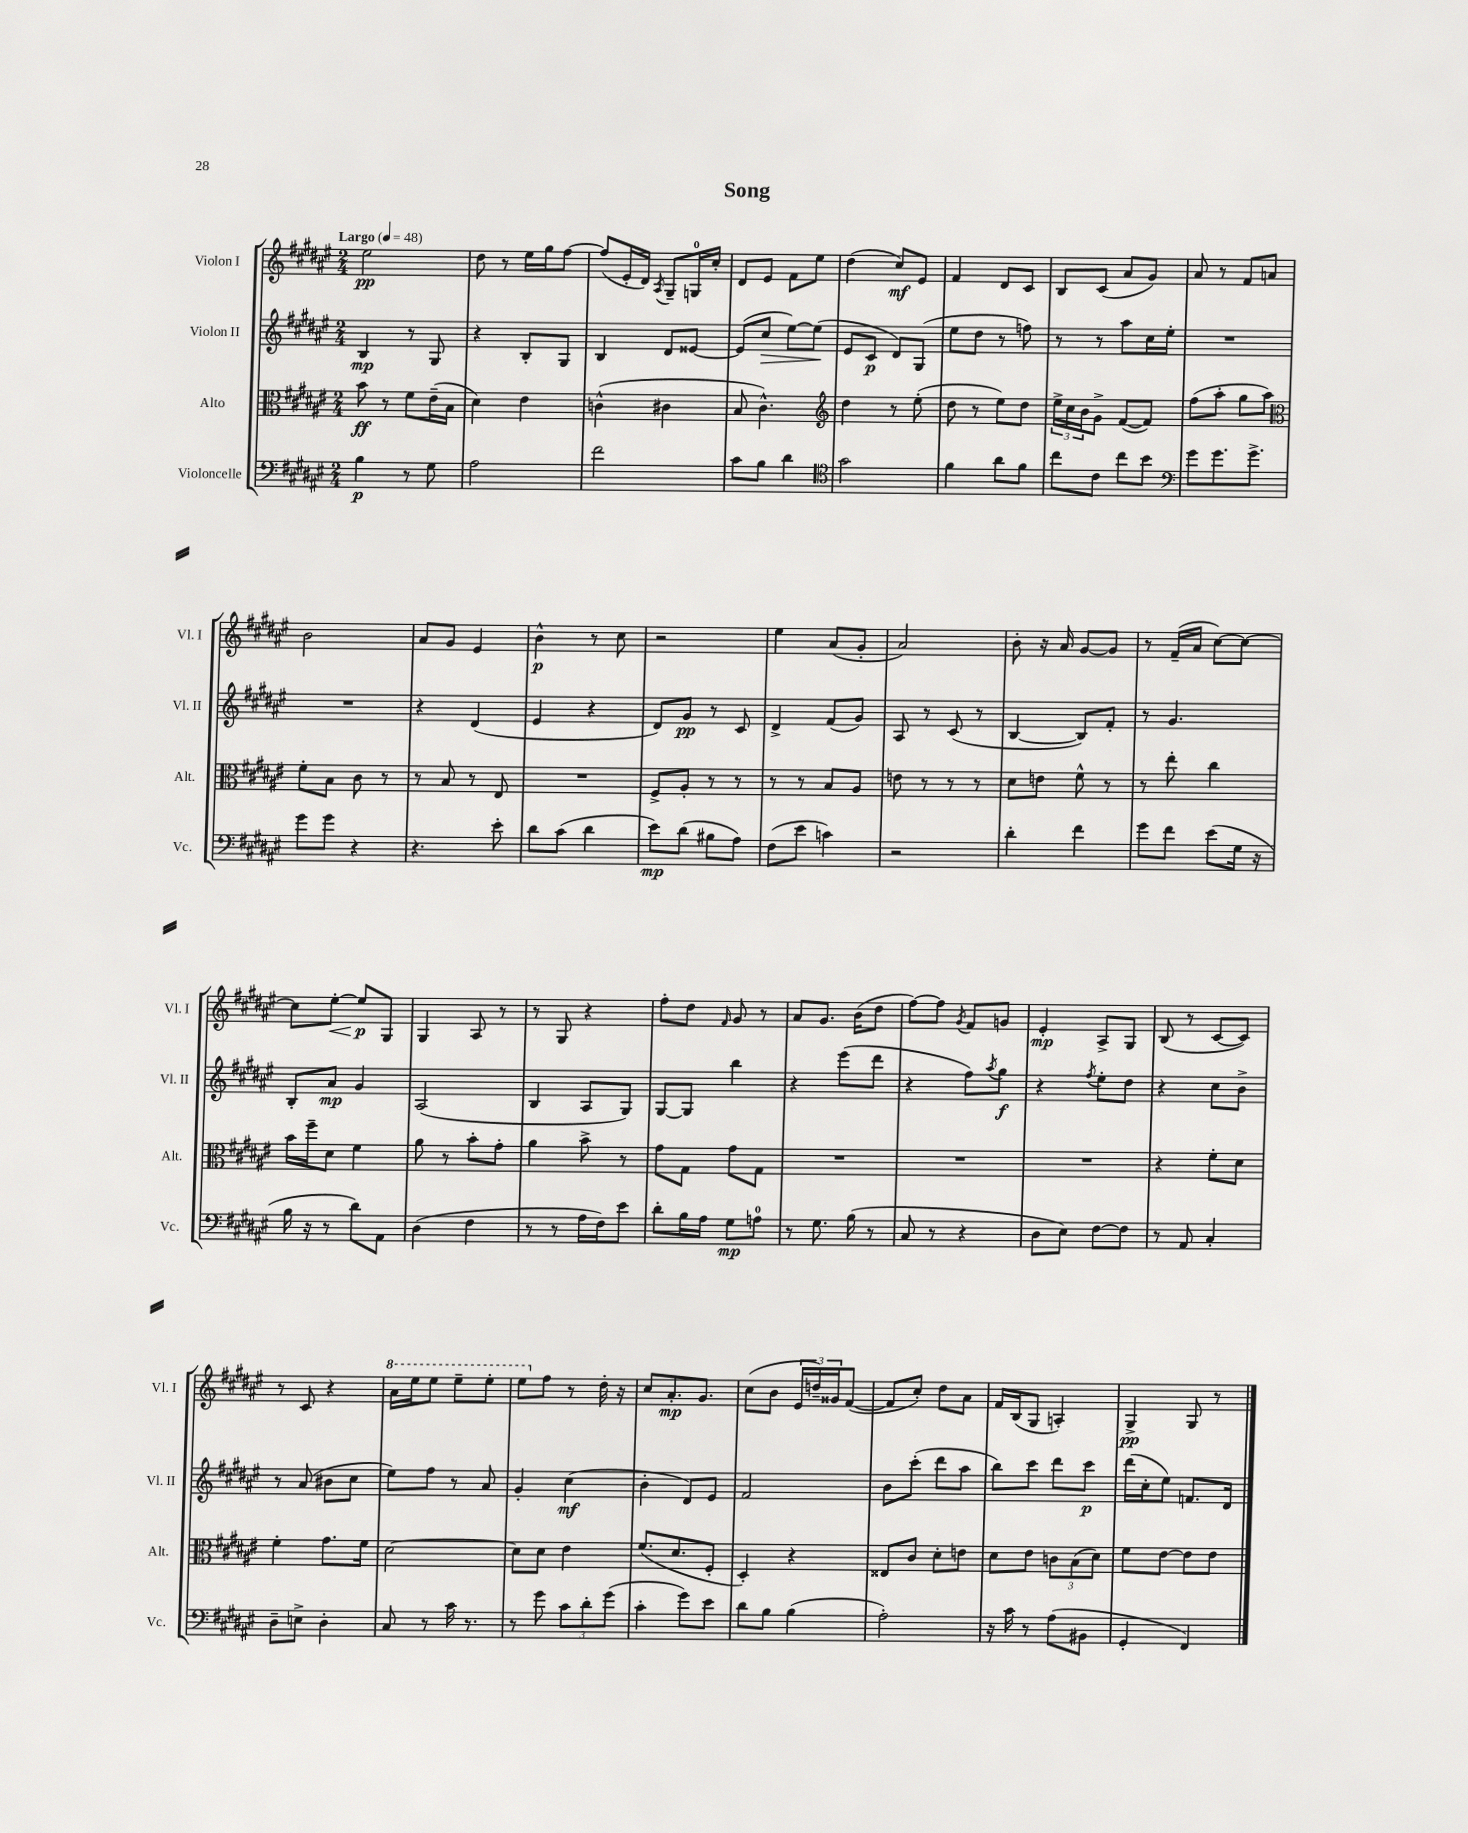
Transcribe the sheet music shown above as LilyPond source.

\header { title = "Song" }
<<
\new StaffGroup <<
\new Staff = "s0" \with { instrumentName = "Violon I" shortInstrumentName = "Vl. I" } {
    \clef treble \key fis \major \numericTimeSignature \time 2/4 \tempo "Largo" 4 = 48
    eis''2\pp |
    dis''8 r8 eis''16 gis''16 fis''8~ |
    fis''8( eis'16-. dis'16) \acciaccatura { ais8 } gis8-- g16-0 cis''16-. |
    dis'8 eis'8 fis'8 eis''8 |
    dis''4( cis''8\mf) eis'8 |
    fis'4 dis'8 cis'8 |
    b8 cis'8( ais'8 gis'8) |
    ais'8 r8 fis'8 a'8 |
    b'2 |
    ais'8 gis'8 eis'4 |
    b'4-^\p r8 cis''8 |
    r2 |
    eis''4 ais'8( gis'8-. |
    ais'2) |
    b'8-. r16 ais'16 gis'8~ gis'8 |
    r8 fis'16--( ais'16 cis''8~) cis''8~ |
    cis''8 eis''8~-.\< eis''8\p\! gis8 |
    gis4 ais8 r8 |
    r8 gis8 r4 |
    fis''8-. dis''8 \grace { fis'16 } gis'8 r8 |
    ais'8 gis'8. b'16( dis''8 |
    fis''8~) fis''8 \acciaccatura { gis'8 } fis'8 g'8 |
    eis'4-.\mp ais8-> gis8 |
    b8( r8 cis'8~ cis'8) |
    r8 cis'8 r4 |
    \ottava #1 ais''16 eis'''16 eis'''8 eis'''8-- eis'''8-. |
    eis'''8 \ottava #0 fis''8 r8 dis''16-. r16 |
    cis''8 ais'8.-.\mp gis'8. |
    cis''8( b'8 \tuplet 3/2 { eis'16 d''16--) gisis'16 } fis'8~( |
    fis'8 cis''8-.) dis''8 ais'8 |
    fis'16 b16( gis8 a4-.) |
    gis4->\pp gis8 r8 \bar "|." |
}
\new Staff = "s1" \with { instrumentName = "Violon II" shortInstrumentName = "Vl. II" } {
    \clef treble \key fis \major \numericTimeSignature \time 2/4
    b4\mp r8 gis8 |
    r4 b8-. gis8 |
    b4 dis'8 eisis'8~ |
    eisis'8( cis''8\> eis''8~) eis''8\!( |
    eis'8 cis'8\p dis'8) gis8( |
    eis''8 dis''8 r8 f''8) |
    r8 r8 ais''8 cis''16 eis''16-. |
    R2 |
    R2 |
    r4 dis'4( |
    eis'4 r4 |
    dis'8) gis'8\pp r8 cis'8 |
    dis'4-> fis'8( gis'8) |
    ais8 r8 cis'8( r8 |
    b4~ b8) fis'8-. |
    r8 gis'4. |
    b8-. ais'8\mp gis'4 |
    ais2( |
    b4 ais8 gis8) |
    gis8~ gis8 b''4 |
    r4 eis'''8( dis'''8 |
    r4 fis''8) \acciaccatura { ais''8 } gis''8\f |
    r4 \acciaccatura { fis''8 } eis''8-. dis''8 |
    r4 cis''8 b'8-> |
    r8 ais'8( bis'8 cis''8 |
    eis''8) fis''8 r8 ais'8 |
    gis'4-. cis''4\mf( |
    b'4-. dis'8) eis'8 |
    fis'2 |
    b'8 cis'''8-.( dis'''8 ais''8 |
    b''8) cis'''8 dis'''8 cis'''8\p |
    dis'''16( cis''16-. eis''8) f'8. dis'16 \bar "|." |
}
\new Staff = "s2" \with { instrumentName = "Alto" shortInstrumentName = "Alt." } {
    \clef alto \key fis \major \numericTimeSignature \time 2/4
    b'8\ff r8 fis'8 eis'16--( b16 |
    dis'4) eis'4 |
    c'4-^( cis'4 |
    b8 cis'4.-^) |
    \clef treble dis''4 r8 eis''8-.( |
    dis''8 r8 eis''8) dis''8 |
    \tuplet 3/2 { eis''16-> cis''16 b'16 } gis'8-> fis'8~( fis'8) |
    fis''8( ais''8-. gis''8 ais''8) |
    \clef alto fis'8-. b8 cis'8 r8 |
    r8 b8 r8 eis8 |
    R2 |
    fis8-> ais8-. r8 r8 |
    r8 r8 b8 ais8 |
    e'8 r8 r8 r8 |
    dis'8 e'8 fis'8-^ r8 |
    r8 eis''8-. cis''4 |
    b'16 fis''16-- dis'8 fis'4 |
    ais'8 r8 b'8-. gis'8-. |
    ais'4 b'8-> r8 |
    gis'8 gis8 gis'8 gis8 |
    R2 |
    R2 |
    R2 |
    r4 fis'8-. dis'8 |
    fis'4-. gis'8. fis'16 |
    dis'2~ |
    dis'8 dis'8 eis'4 |
    fis'8.( dis'8. fis8-. |
    dis4-.) r4 |
    eisis8 cis'8 dis'8-. e'8 |
    dis'8 eis'8 \tuplet 3/2 { c'8 b8( dis'8) } |
    fis'8 eis'8~ eis'8 eis'8 \bar "|." |
}
\new Staff = "s3" \with { instrumentName = "Violoncelle" shortInstrumentName = "Vc." } {
    \clef bass \key fis \major \numericTimeSignature \time 2/4
    b4\p r8 gis8 |
    ais2 |
    fis'2 |
    cis'8 b8 dis'4 |
    \clef tenor gis'2 |
    fis'4 ais'8 fis'8 |
    cis''8 cis'8 cis''8 b'8 |
    \clef bass gis'8 gis'8. gis'8.-> |
    gis'8 gis'8 r4 |
    r4. eis'8-. |
    dis'8 cis'8( dis'4 |
    eis'8\mp) dis'8( bis8 ais8) |
    fis8( eis'8 c'4) |
    r2 |
    dis'4-. fis'4 |
    gis'8 fis'8 eis'8( gis16 r16 |
    b16 r16 r8 dis'8) ais,8 |
    dis4( fis4 |
    r8 r8 ais16 fis16) eis'8 |
    dis'8-. b16 ais16 gis8\mp a8-0 |
    r8 gis8. b16( r8 |
    cis8 r8 r4 |
    dis8 eis8) fis8~ fis8 |
    r8 ais,8 cis4-. |
    dis8-- e8-> dis4-. |
    cis8 r8 cis'16 r8. |
    r8 gis'8 \tuplet 3/2 { cis'8 dis'8-. gis'8( } |
    cis'4-. gis'8) eis'8 |
    dis'8 b8 b4( |
    ais2-.) |
    r16 cis'16 r8 ais8( bis,8 |
    gis,4-. fis,4) \bar "|." |
}
>>
>>
\layout { \context { \Score \remove "Bar_number_engraver" } }
